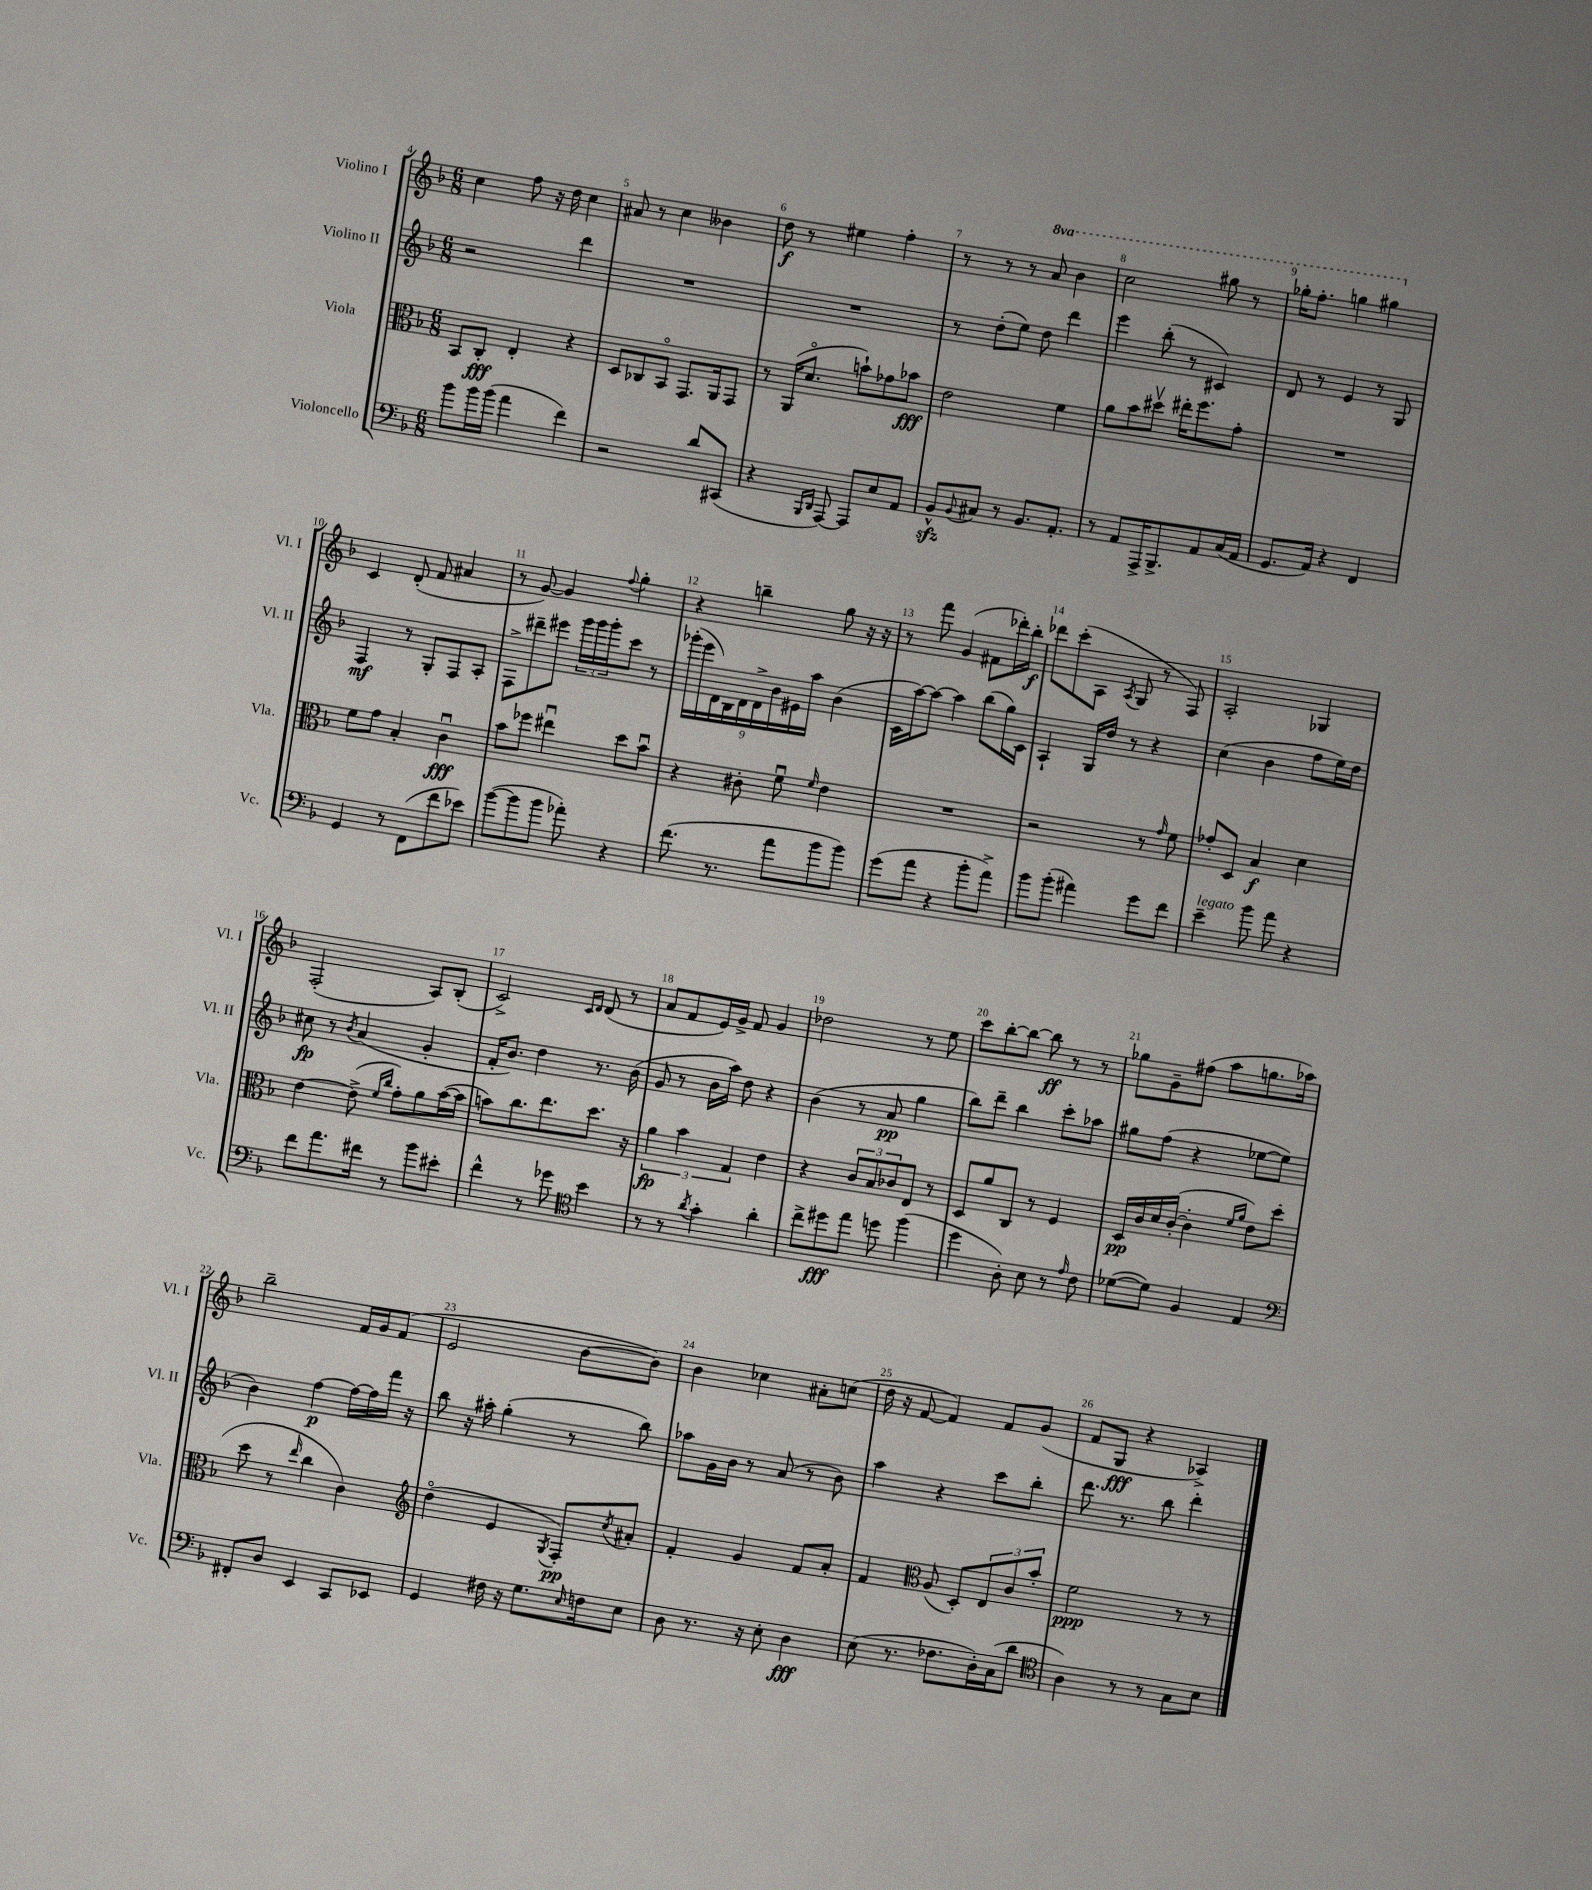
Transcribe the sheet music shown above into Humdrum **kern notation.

**kern	**kern	**kern	**kern
*staff4	*staff3	*staff2	*staff1
*clefF4	*clefC3	*clefG2	*clefG2
*k[b-]	*k[b-]	*k[b-]	*k[b-]
*M6/8	*M6/8	*M6/8	*M6/8
8b-\L	8BB-/L	2r	4cc\
16b-\L	8C'/J	.	.
(16b-\JJ	.	.	.
4a\	4E'/	.	8ff\
.	.	.	16r
.	.	.	16dd\
4f\)	4r	4ddd\	4cc\
=	=	=	=
2r	8D/L	2.r	8a#/
.	8C-/	.	8r
.	8BB-o/J	.	4cc\
.	8.GG/L	.	.
8d/L	.	.	4b--\
.	16AA/k	.	.
(8CC#/J	8GG/J	.	.
=	=	=	=
4r	8r	2.r	8dd\
.	(16AA/LK	.	8r
.	8.do/J	.	.
16qqBBB-/LL	.	.	.
16qqDD/JJ	.	.	.
[8AAA/)	.	.	4ee#\
8AAA/]L	8b`\L)	.	.
8E/	8g-\	.	4ff'\
8AA/J	8b-\J	.	.
=	=	=	=
8BB-^^/L	2e\	8r	8r
8qqBB-/	.	.	.
8C#/J	.	(8dd'\L	8r
8r	.	8ee\J)	8r
8.BB-/L	.	8dd\	8aa/
.	4f\	4ddd\	4bb-\
8.AA'/J	.	.	.
=	=	=	=
8r	8a\L	4eee\	2ccc\
8AA/L	8b-\	.	.
16AAA^/K	8dd#v\J	(8bb-'\	.
8.BBB-^/	.	.	.
.	16ee#'\LK	8r	.
.	8.ff\	.	.
8AA/	.	4c#/)	8ggg#\
(16C/L	8g'\J	.	8r
16AA/JJ	.	.	.
=	=	=	=
8.GG/L	2.r	8d/	16ggg-'\LK
.	.	.	8.fff'\J
.	.	8r	.
16AA/Jk)	.	.	.
4r	.	4e/	4ggg\
4FF/	.	8r	4ggg#\
.	.	8G/	.
=	=	=	=
4GG/	8f\L	4F/	4c/
.	8g\J	.	.
8r	4B-'/	8r	(8d'/
(8FF\L	.	8G'/L	8f/
8f\	4cu\	8F/	4a#/
8e-\J)	.	8A'/J	.
=	=	=	=
([8b-\L	8b-\L	8F^\L	8r
8b-\]	8ff-\J	8ddd#~\	[8g/)
8b-\J	4ee#u\	8eee#\J	4g/]
8a-'\)	.	24ggg\LL	.
.	.	24ggg\	.
.	.	24ggg'\J	.
.	.	.	8qqff/
4r	8dd\L	8ccc\J	4gg'\
.	8b-u\J	8r	.
=	=	=	=
(8.f\	4r	(18ggg-'\LL	4r
.	.	18eee\	.
.	.	18d\)	.
.	.	18B-\	.
8.r	.	.	.
.	.	18d\	.
.	8c#'\	.	4bb~\
.	.	18d^\	.
.	.	18b-\	.
8a\L	8fu\	.	.
.	.	18e#\	.
.	.	18aa\JJ	.
.	16qqf/	.	.
8b-\	4e\	(4b-\	8gg\
8b-\J)	.	.	16r
.	.	.	16r
=	=	=	=
(8g\L	2.r	16c\LL	8r
.	.	[16aa\J)	.
8a\J	.	8aa\_J	8fff\
4r	.	4aa\]	(4g/
8b-'\L	.	(8bb-\L	8f#\L
8a^\J)	.	16gg\L)	16ddd-'\L)
.	.	16c\JJ	16bb-'\JJ
=	=	=	=
8b-\L	2r	4A`/	8ddd-\L
(8b-'\J	.	.	(8ccc'\
4a#\)	.	16G/LL	8A\J
.	.	16dd/JJ	.
.	.	.	8qA/
.	.	8r	8G/
8g\L	8r	4r	8r
.	16qqg/	.	.
8f\J	8f\	.	8F/)
=	=	=	=
4e~\	8g-'/L	(4cc\	2A'/
.	8D/J	.	.
8b-\	4B-/	4b-\	.
8a\	.	.	.
4r	4d\	8ff\L	4G-/
.	.	16ee\L)	.
.	.	16dd\JJ	.
=	=	=	=
8f\L	[4e\	8cc#\	(2F'/
8.a\	.	8r	.
.	.	8qb-/	.
.	(8e^\]	(4a/	.
16f#\Jk	.	.	.
.	16qqf/LL	.	.
.	16qqcc/JJ	.	.
8r	8g'\L)	.	.
8b-\L	8a\	4g'/	8A/L)
8e#'\J	([16b-\L	.	(8B-'/J
.	16b-\]JJ	.	.
=	=	=	=
4f^^\	8b\L)	16f'/LK	2c^/)
.	.	8.b-/J)	.
.	8.cc\	.	.
8r	.	4dd\	.
.	8.ee\	.	.
8g-\	.	.	.
*clefC4	*	*	*
.	.	.	16qqc/LL
.	.	.	16qqd/JJ
4b-\	8.dd\J	8.r	(8d/
.	.	.	8r
.	16r	(16b-\	.
=	=	=	=
8r	6a\	8g/	8a/L
8r	.	8r	8f/
.	6b-\	.	.
8qa/	.	.	.
4g'\	.	16b-\LL	16e/L)
.	.	16aa\JJ)	16g^/JJ
.	6G/	.	.
.	.	8dd\	8f/
4a'\	4e\	4r	4g/
=	=	=	=
8cc^\L	4r	(4b-\	2dd-\
8dd#\	.	.	.
8ee\J	12c/L	8r	.
.	12B-/	.	.
8dd\	.	8a/	.
.	12c-/	.	.
(4ff\	8E/J	4gg\	8r
.	8r	.	8ee\
=	=	=	=
4dd\	8D/L	8bb-\L)	8ccc\L
.	8a/	8ddd~\J	[8bb-'\
8A'\)	8C/J	4bb-\	8bb-\_J
8B-\	8r	.	8bb-\]
8r	4F/	8ccc'\L	8r
16qqe/	.	.	.
8c\	.	8aa-\J	8r
=	=	=	=
([8d-\L	16D/LL	8gg#\L	8gg-\L
.	16c/	.	.
8d-\]J)	16d/	(8ff\J	8g~\
.	([16c'/JJ	.	.
4F/	4c'\]	4r	(8ff#\J
.	.	.	8aa\L
.	16qqf/LL	.	.
.	16qqa/JJ	.	.
4E/	8e\L)	[8ee-\L	8.gg\
.	(8dd\J	8ee-\]J	.
.	.	.	16aa-\Jk)
=	=	=	=
*clefF4	*	*	*
8FF#'/L	8dd\	4b-\)	2bb-~\
8D/J	8r	.	.
.	16qqee/	.	.
4EE/	4cc\	[4ff\	.
8CC/L	4c\)	16ff\_LL	16f/LL
.	.	16ff\]	16g/J
8EE-/J	.	16fff\JJ	(8f/J
.	.	16r	.
=	=	=	=
*	*clefG2	*	*
4GG/	(4ddo\	8bb-\	2e/
.	.	16r	.
.	.	16aa#'\	.
16F#\	4e/	(4gg'\	.
16r	.	.	.
8.G\L	.	.	.
.	8qG/	.	.
.	8F'/L)	8r	[8b-\L
16qqE/	.	.	.
16F\k	.	.	.
.	8qcc/	.	.
8E\J	8a#'/J	8bb-\)	8b-\]J)
=	=	=	=
8D\	4f'/	8aa-\L	4b-\
8.r	.	16g\L	.
.	.	16b-\JJ	.
.	4g/	8r	4cc-\
16r	.	.	.
8E'\	.	(8a/	.
4D\	8f/L	8r	8a#'\L
.	8a'/J	8b-\)	(8cc\J
=	=	=	=
(8E\	4f/	4aa\	16dd\
.	.	.	16r
8.r	.	.	[8f/
*	*clefC3	*	*
.	(8A/	4r	4f/])
8.F-\L	.	.	.
.	8D'/L)	.	.
16D'\L)	12E/	8ccc\L	8f/L
(16C\J	.	.	.
.	12c/	.	.
8d\J	.	8bb-'\J	(8g/J
.	12b-'/J	.	.
=	=	=	=
*clefC4	*	*	*
4A\)	2f\	8.ddd\	8f/L
.	.	.	8G/J
.	.	8.r	.
8r	.	.	4r
8r	.	8bb-\	.
8G\L	8r	4ddd'\	4A-^/)
8B-\J	8r	.	.
==	==	==	==
*-	*-	*-	*-
